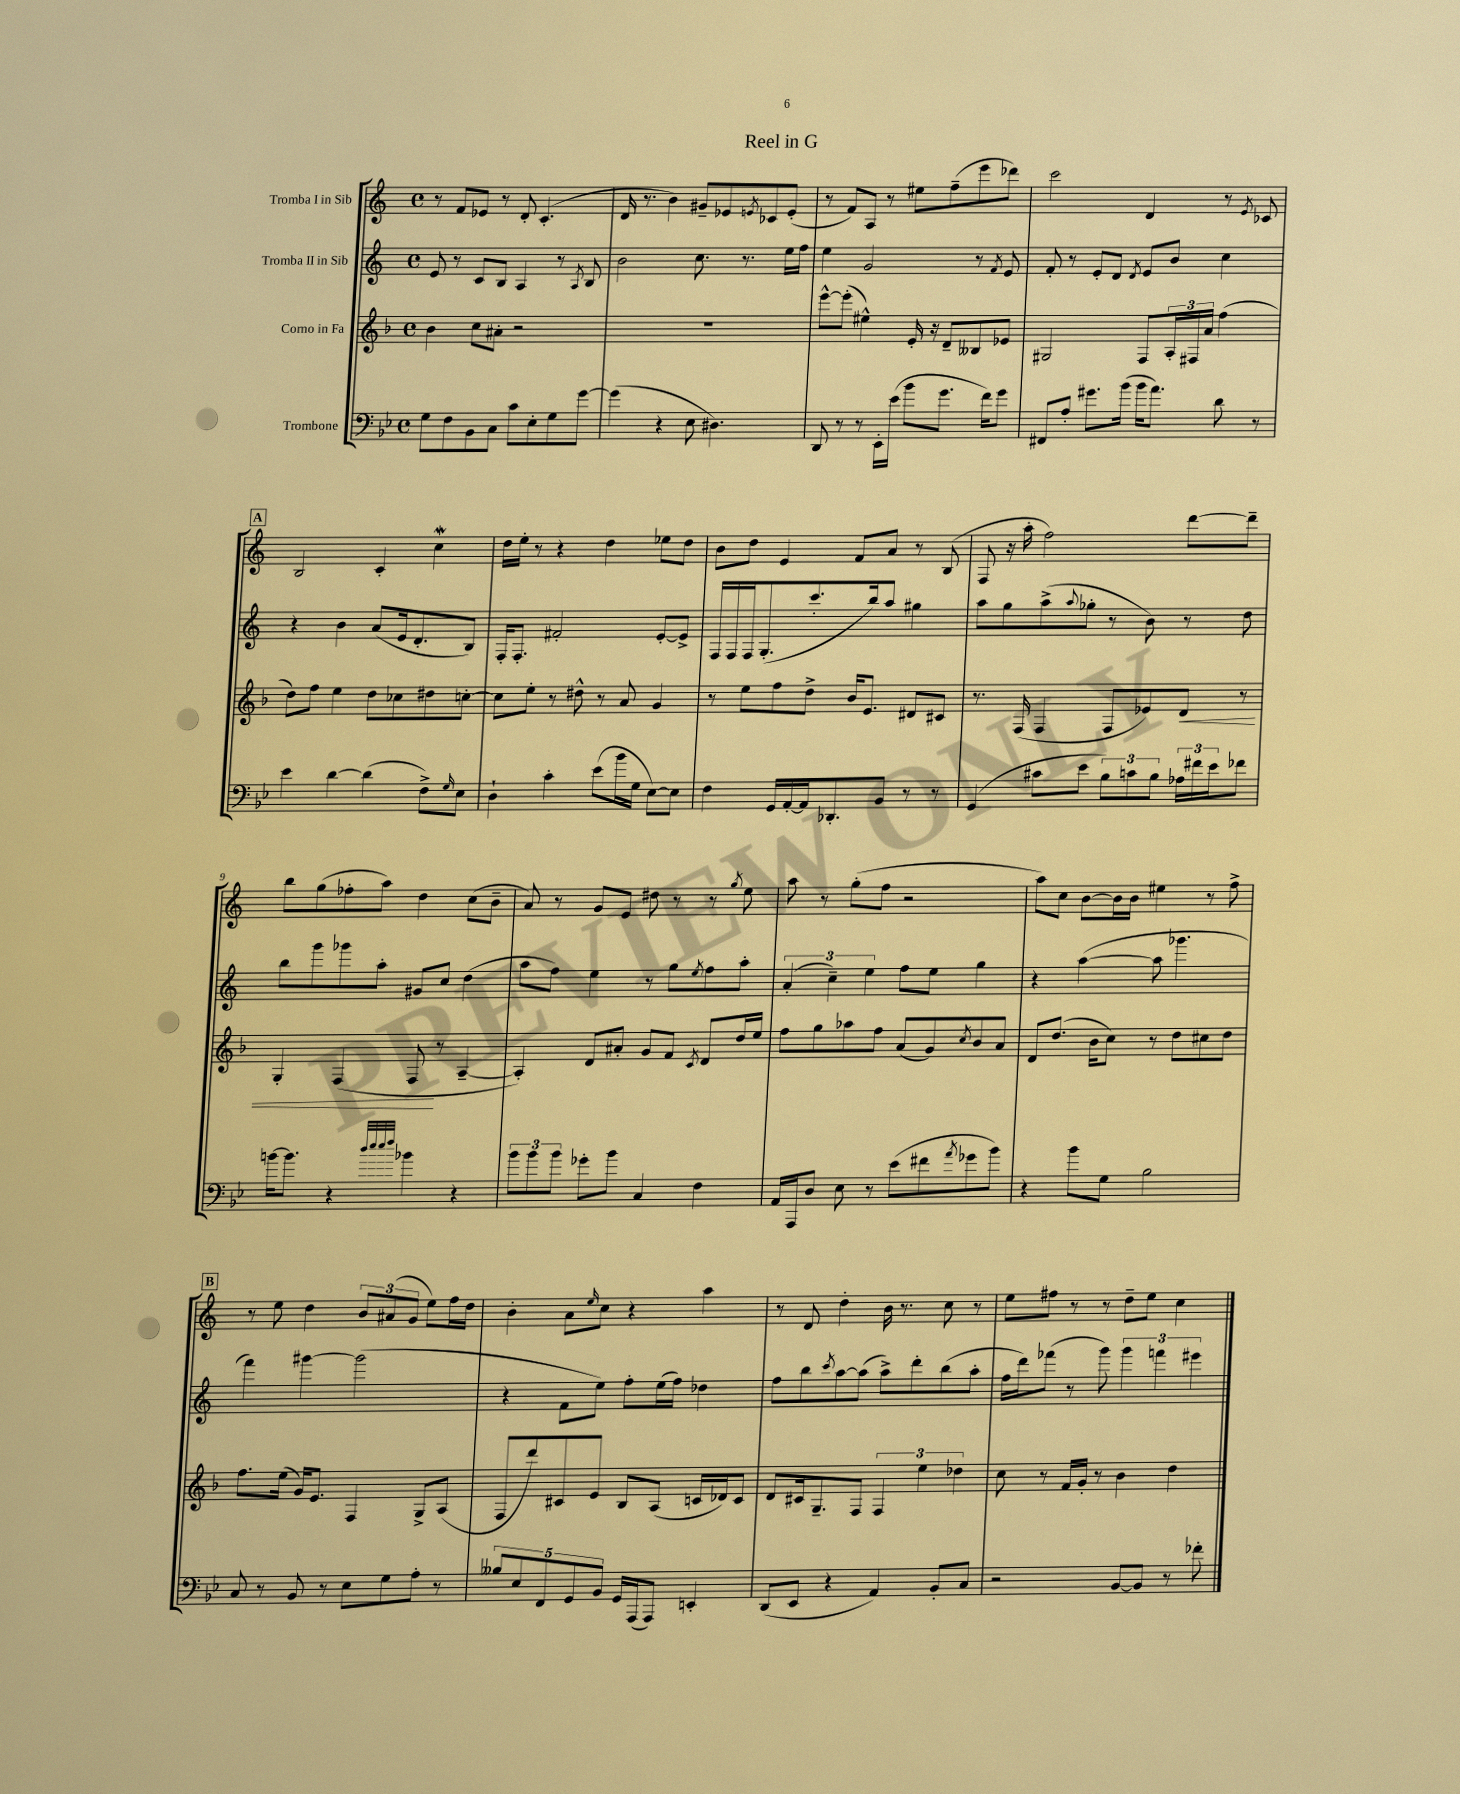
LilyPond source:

\header { title = "Reel in G" }
<<
\new StaffGroup <<
\new Staff = "s0" \with { instrumentName = "Tromba I in Sib" } {
    \clef treble \key c \major \defaultTimeSignature \time 4/4
    r8 f'8 ees'8 r8 d'8-. c'4.-.( |
    d'16 r8. b'4) gis'8-- ees'8 \acciaccatura { e'8 } ces'8 e'8-.( |
    r8 f'8) a8 r8 eis''8 f''8--( e'''8 des'''8) |
    c'''2 d'4 r8 \acciaccatura { e'8 } ces'8 |
    \mark \markup { \box "A" } b2 c'4-. c''4\mordent |
    d''16 e''16-. r8 r4 d''4 ees''8 d''8 |
    b'8 d''8 e'4 f'8 a'8 r8 b8( |
    f8 r16 a''16-. f''2) d'''8~ d'''8-- |
    b''8 g''8( fes''8-. a''8) d''4 c''8( b'8-- |
    a'8) r8 g'8 e'8 dis''8 r8 r8 \acciaccatura { g''8 } e''8 |
    a''8 r8 g''8-.( f''8 r2 |
    a''8) c''8 b'8~ b'16 b'16 eis''4 r8 f''8-> |
    \mark \markup { \box "B" } r8 e''8 d''4 \tuplet 3/2 { b'8 ais'8( g'8 } e''8) f''16 d''16 |
    b'4-. a'8 \grace { e''16 } c''8 r4 a''4 |
    r8 d'8 d''4-. b'16 r8. c''8 r8 |
    e''8 fis''8 r8 r8 d''8-- e''8 c''4 \bar "|." |
}
\new Staff = "s1" \with { instrumentName = "Tromba II in Sib" } {
    \clef treble \key c \major \defaultTimeSignature \time 4/4
    e'8 r8 c'8 b8 a4 r8 \acciaccatura { a8 } b8 |
    b'2 c''8. r8. e''16 f''16 |
    e''4 g'2 r8 \acciaccatura { f'8 } e'8 |
    f'8-. r8 e'8-. d'8 \acciaccatura { d'8 } e'8 b'8 c''4 |
    \mark \markup { \box "A" } r4 b'4 a'8( e'16 d'8.-. b8) |
    f16-. f8.-. fis'2-. e'8~-. e'8-> |
    f16 f16 f16 g8.-.( c'''8.-. b''16) a''8 gis''4 |
    a''8 g''8 a''8->( \appoggiatura { a''8 } ges''8-. r8 b'8) r8 d''8 |
    b''8 g'''8 ges'''8 a''8-. gis'8 c''8 d''4( |
    a''8 f''8) e''4 r8 g''8 \acciaccatura { e''8 } f''8 a''8-. |
    \tuplet 3/2 { a'4-.( c''4--) e''4 } f''8 e''8 g''4 |
    r4 a''4~( a''8 ges'''4. |
    \mark \markup { \box "B" } f'''4) gis'''4~ gis'''2( |
    r4 f'8 e''8) f''8-. e''16( f''16) des''4 |
    f''8 b''8 \acciaccatura { c'''8 } a''8~ a''8( a''8->) d'''8-. b''8( a''8-. |
    f''16 d'''16) fes'''8( r8 g'''8) \tuplet 3/2 { g'''4 f'''4 eis'''4 } \bar "|." |
}
\new Staff = "s2" \with { instrumentName = "Corno in Fa" } {
    \clef treble \key f \major \defaultTimeSignature \time 4/4
    bes'4 c''8 ais'8-. r2 |
    R1 |
    e'''8~-^ e'''8-.( eis''4-^) e'16-. r16 d'8-- beses8 ees'8 |
    gis2 f8 \tuplet 3/2 { a16-. fis16 a'16 } f''4( |
    \mark \markup { \box "A" } d''8) f''8 e''4 d''8 ces''8 dis''8 c''8~-. |
    c''8 e''8-. r8 dis''8-^ r8 a'8 g'4 |
    r8 e''8 f''8 d''8-> bes'16 e'8. dis'8 cis'8 |
    r8. f16( f4 f8 ees'8) d'8\< r8 |
    g4-. f4( f8\! r8 a4~-- |
    a4-.) d'8 ais'8-. g'8 f'8 \acciaccatura { c'8 } d'8 d''16 e''16 |
    f''8 g''8 aes''8 f''8 a'8( g'8) \acciaccatura { c''8 } bes'8 a'8 |
    d'8 d''8.( bes'16 c''8) r8 d''8 cis''8 d''8 |
    \mark \markup { \box "B" } f''8. e''16( g'16) e'8. f4 g8-> a8( |
    f8 d'''8) cis'8 e'8 bes8 a8( c'16 des'16) c'8 |
    d'8 cis'16 g8.-- f8 \tuplet 3/2 { f4 e''4 des''4 } |
    c''8 r8 f'16 g'16-. r8 bes'4 d''4 \bar "|." |
}
\new Staff = "s3" \with { instrumentName = "Trombone" } {
    \clef bass \key bes \major \defaultTimeSignature \time 4/4
    g8 f8 bes,8 c8 c'8 ees8-. g8 g'8~ |
    g'4( r4 ees8 dis4.) |
    d,8 r8 r8 ees,16-. ees'16( bes'8 g'8. f'16) g'8 |
    fis,8 a8-. gis'8. bes'16( bes'16 a'8.) d'8 r8 |
    \mark \markup { \box "A" } ees'4 d'4~ d'4( f8->) \grace { g16 } ees8 |
    d4-! c'4-. ees'8( bes'16 g16 ees8~) ees8 |
    f4 g,16 a,16~-. a,16 des,8.-. bes,8 r8 r8 |
    g,4( cis'8 ees'8 \tuplet 3/2 { bes8) c'8 bes8 } \tuplet 3/2 { aes16 fis'16 ees'16 } fes'8 |
    b'16~ b'8. r4 \grace { d''32 ees''32 ees''32 f''32 } bes'4 r4 |
    \tuplet 3/2 { bes'8 bes'8 bes'8 } ges'8-. bes'8 c4 f4 |
    a,16 a,,16 d8 ees8 r8 ees'8( fis'8 \acciaccatura { a'8 } ges'8 bes'8) |
    r4 bes'8 g8 bes2 |
    \mark \markup { \box "B" } c8 r8 bes,8 r8 ees8 g8 a8-. r8 |
    \tuplet 5/4 { beses8 ees8 f,8 g,8 bes,8 } g,16 a,,16( a,,8) e,4-. |
    d,8( ees,8 r4 a,4) bes,8-. c8 |
    r2 bes,8~ bes,8 r8 fes'8-. \bar "|." |
}
>>
>>
